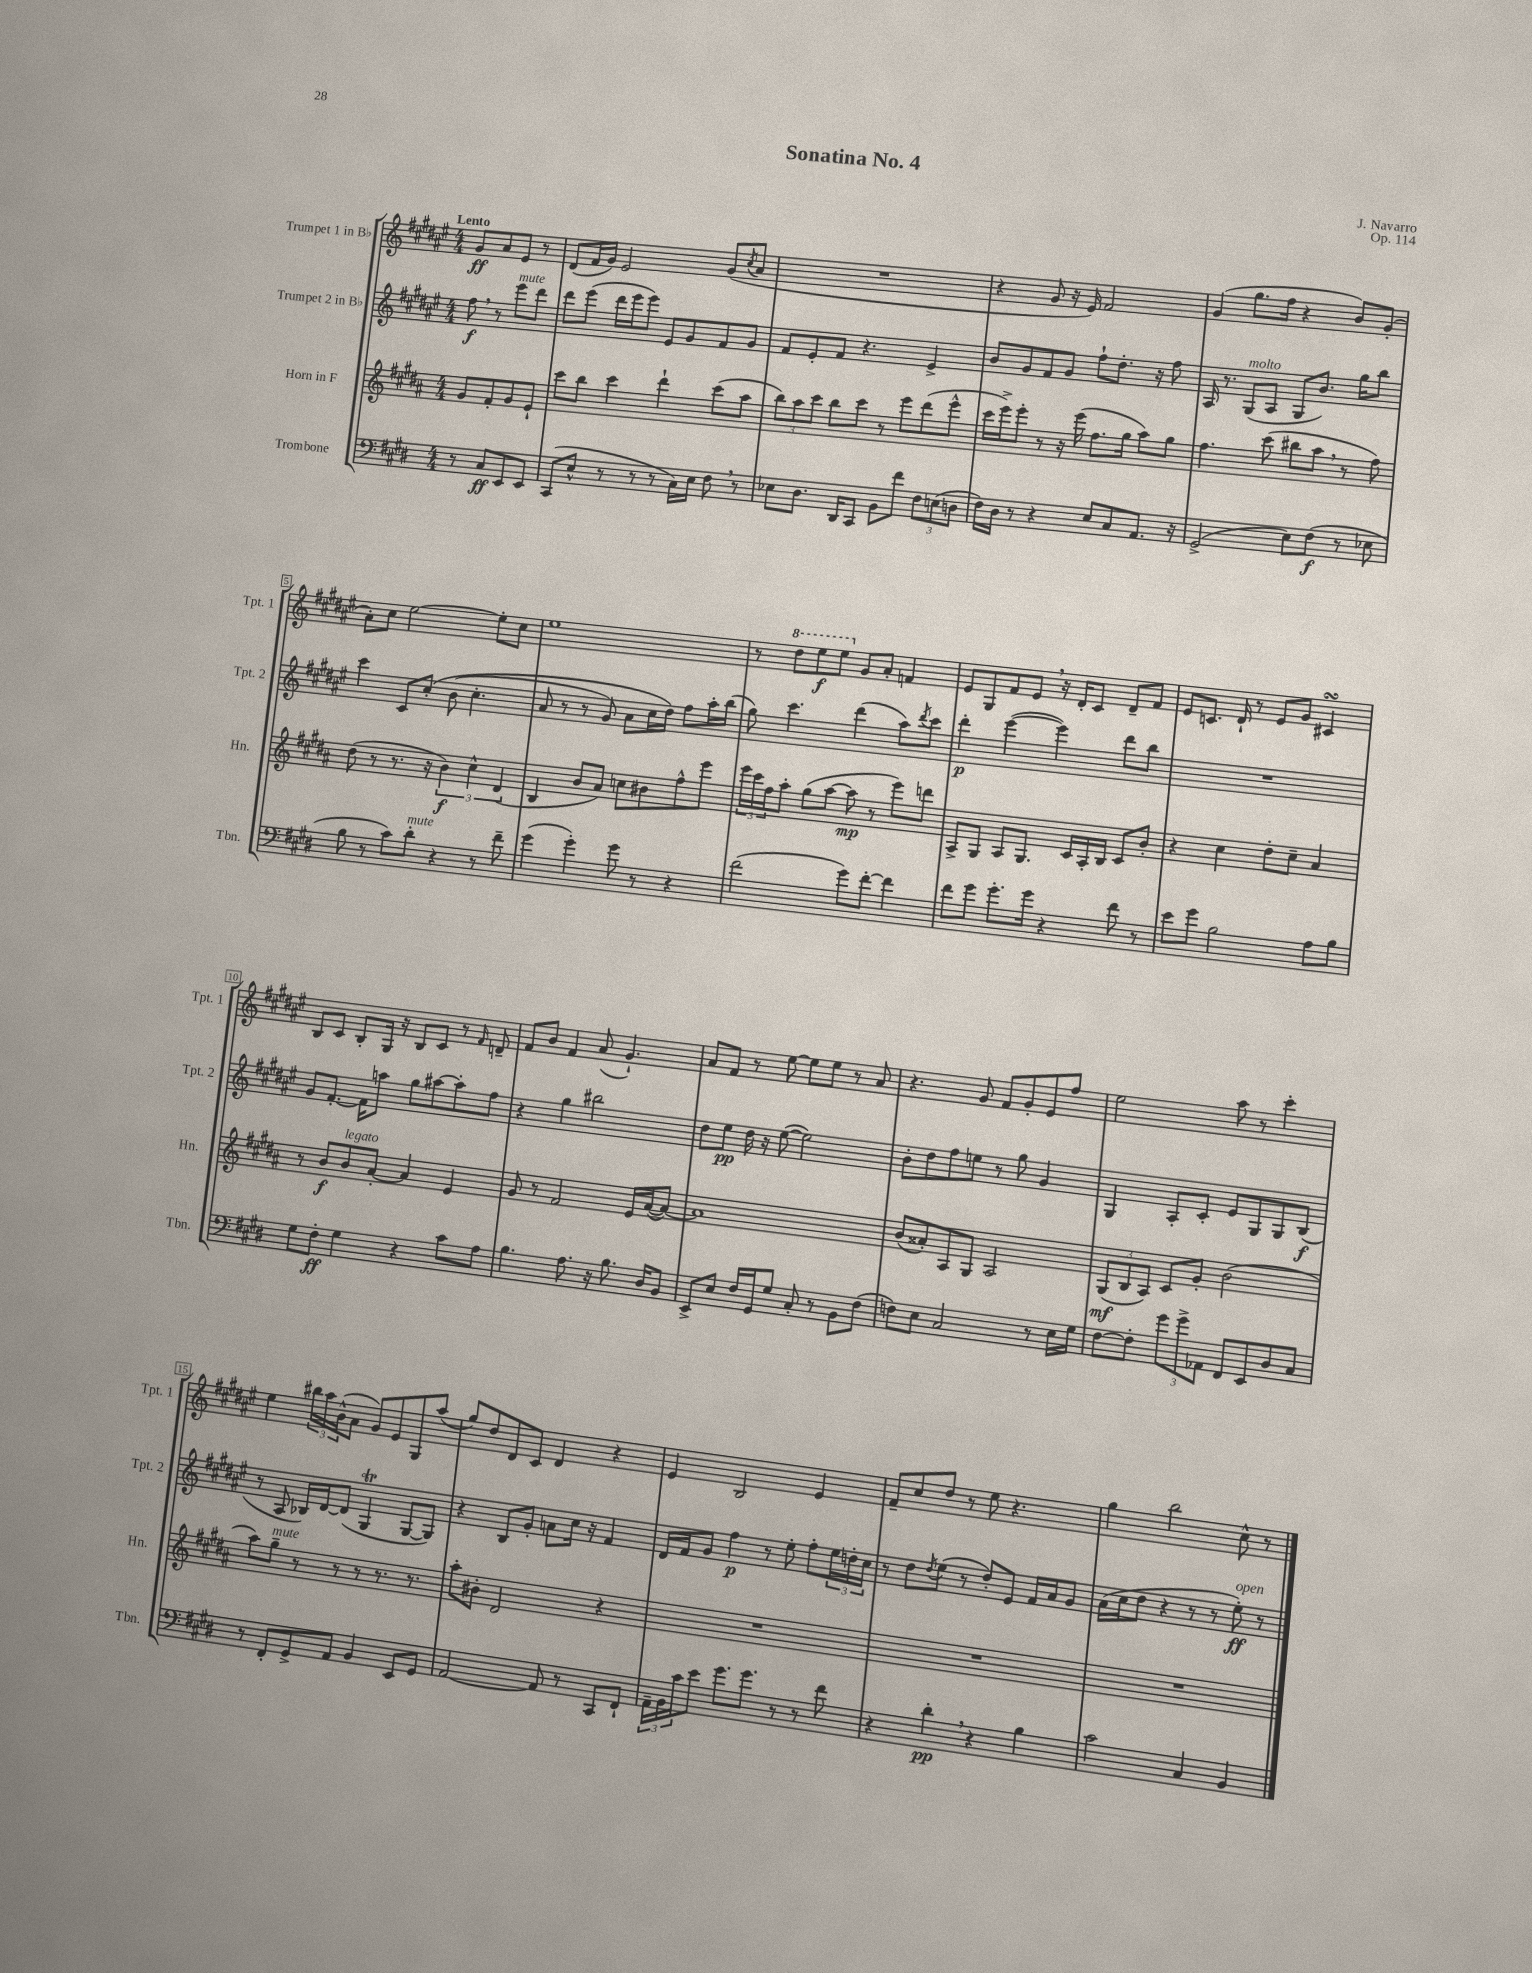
\header { title = "Sonatina No. 4" composer = "J. Navarro" opus = "Op. 114" }
<<
\new StaffGroup <<
\new Staff = "s0" \with { instrumentName = "Trumpet 1 in Bb" shortInstrumentName = "Tpt. 1" } {
    \clef treble \key fis \major \numericTimeSignature \time 4/4 \partial 2 \tempo "Lento"
    gis'8\ff ais'8 eis'8 r8 |
    dis'8( fis'16 gis'16) eis'2 gis'8( \acciaccatura { cis''8 } ais'8 |
    R1 |
    r4 gis'8 r16 eis'16) fis'2 |
    gis'4( gis''8. fis''16 r4 b'8) gis'8-.( |
    ais'8-.) cis''8 eis''2~ eis''8-. cis''8 |
    eis''1 |
    r8 \ottava #1 dis'''8 eis'''8\f eis'''8 \ottava #0 gis'8 ais'8-. f'4 |
    eis'8 gis8 fis'8 eis'8 \breathe r16 dis'16-. cis'8 dis'8-- fis'8 |
    eis'8 c'8. dis'16-! r8 eis'8 gis'8 cis'4\turn |
    b8 cis'8 b8-. gis16 r16 b8 cis'8 r8 \grace { fis'16 } d'8-- |
    fis'8 b'8 fis'4 ais'8( gis'4.-!) |
    ais'8 fis'8 r8 eis''8~ eis''8 eis''8 r8 ais'8 |
    r4. gis'8 fis'8 gis'8-. eis'8 fis''8 |
    eis''2 ais''8 r8 cis'''4-. |
    eis''4 \tuplet 3/2 { bis''16 ais''16 b'16-^( } ais'8 gis'8) eis'8 gis8 ais''8( |
    gis''8) dis''8 dis'8 cis'8 dis'4 r4 |
    eis'4 b2 eis'4 |
    fis'8-- cis''8 dis''8 r8 eis''8 r4. |
    gis''4 b''2 cis''8-^ r8 \bar "|." |
}
\new Staff = "s1" \with { instrumentName = "Trumpet 2 in Bb" shortInstrumentName = "Tpt. 2" } {
    \clef treble \key fis \major \numericTimeSignature \time 4/4 \partial 2
    fis''8\f \breathe r8 eis'''8^\markup { \italic "mute" } dis'''8 |
    dis'''8 eis'''8( dis'''16 eis'''16 eis'''8) eis'8 gis'8 fis'8 gis'8 |
    fis'8 eis'8-. fis'8 r4. eis'4-> |
    b'8 gis'8 fis'8 gis'8 fis''8-! dis''8.-. r16 fis''8 |
    ais16 r8. gis8^\markup { \italic "molto" }( ais8 gis8 b'8.) gis''16 b''8 |
    cis'''4 cis'8 cis''8-.\( b'8( cis''4.-. |
    ais'8 r8 r8 gis'8) ais'8 cis''16 dis''16\) fis''8 ais''16-. b''16( |
    gis''8) cis'''4. dis'''4( ais''8) \acciaccatura { dis'''8 } cis'''8 |
    dis'''4-.\p eis'''4~( eis'''4) dis'''8 b''8 |
    R1 |
    gis'8 fis'8.~-. fis'16 a''8 gis''8 ais''8~ ais''8-. fis''8 |
    r4 gis''4 bis''2 |
    dis''8 eis''8\pp dis''16 r16 eis''8~( eis''2) |
    b'8-. dis''8 fis''8 e''8 r8 gis''8 gis'4 |
    gis4 ais8-. cis'8-. eis'8 gis8 gis8 b8\f( |
    r8 ais8 bes16) dis'16~ dis'8( gis4\trill gis8~ gis8) |
    r4 b8 gis'8-. a'8 cis''16 r16 fis'4 |
    dis'16 fis'16 gis'8 fis''4\p r8 eis''8-. fis''8-. \tuplet 3/2 { eis''16 d''16-. cis''16 } |
    r8 dis''8 \acciaccatura { dis''8 } eis''8( r8 dis''8-.) eis'8 fis'16 ais'16 gis'8 |
    ais'16( cis''16 dis''8 r4 r8 r8 eis''8-.\ff^\markup { \italic "open" }) r8 \bar "|." |
}
\new Staff = "s2" \with { instrumentName = "Horn in F" shortInstrumentName = "Hn." } {
    \clef treble \key b \major \numericTimeSignature \time 4/4 \partial 2
    gis'8 fis'8-. gis'8 e'8-! |
    cis'''8 b''8 cis'''4 dis'''4-! cis'''8( ais''8 |
    \tuplet 3/2 { b''8) ais''8 cis'''8 } b''8 cis'''8 r8 e'''8 dis'''8( e'''8-^ |
    cis'''16 e'''16->) e'''8-. r8 r16 e'''16( fis''8. gis''16 ais''8) gis''8 |
    fis''4. cis'''8( bis''8 ais''8 \breathe r8 fis''8) |
    dis''8( r8 r8. r16 \tuplet 3/2 { b'4\f) cis''4-^ dis'4( } |
    b4 b'8 ais'8) c''8 bis'8 fis''8-^ e'''8 |
    \tuplet 3/2 { e'''16 cis'''16 fis''16 } ais''8-. gis''8( ais''8~ ais''8\mp r8 e'''8) d'''8 |
    ais8-> gis8 ais8 gis8. cis'16 ais16-. b16 cis'8 b'8-. |
    r4 cis''4 dis''8-. cis''8-- ais'4 |
    r8 b'8\f b'8^\markup { \italic "legato" } ais'8~-. ais'4 e'4 |
    gis'8 r8 fis'2 e'16 ais'16~( ais'8~) |
    ais'1 |
    b'8( aisis'8-.) ais8 gis8 ais2 |
    \tuplet 3/2 { gis8\mf( b8 ais8) } cis'8 gis'8-. b'2( |
    ais''8) gis''8--^\markup { \italic "mute" } r8 r8 r8 r8. r8. |
    ais''8-. bis'8-. dis'2 r4 |
    R1 |
    R1 |
    R1 \bar "|." |
}
\new Staff = "s3" \with { instrumentName = "Trombone" shortInstrumentName = "Tbn." } {
    \clef bass \key e \major \numericTimeSignature \time 4/4 \partial 2
    r8 cis8\ff e,8 e,8 |
    cis,8( e8-^ r8 r8 r8 cis16) e16 fis8 \breathe r8 |
    ees8 dis8. dis,16 cis,8 b,8 fis'8 \tuplet 3/2 { fis8 e8( d8 } |
    fis16) dis16 r8 r4 e8 cis8 a,8. r16 |
    gis,2->( e8) fis8\f( r8 ees8 |
    b8 r8 cis'8) dis'8-.^\markup { \italic "mute" } r4 r8 fis'8-- |
    gis'4( gis'4-.) gis'8 r8 r4 |
    fis'2( gis'8) fis'8~-. fis'4 |
    fis'8 gis'8 gis'8.-. gis'16 r4 fis'8 r8 |
    e'8 gis'8 b2 a8 b8 |
    gis8 fis8-.\ff gis4 r4 cis'8 a8 |
    b4. a8. r16 b8. dis16 b,8 |
    e,8-> e8 fis16 gis,16 gis8 cis8-. r8 b,8 fis8( |
    f8) e8 cis2 r8 e16 gis16 |
    fis8~ fis8-. \tuplet 3/2 { gis'8 gis'8-> aes,8 } fis,8 e,8 dis8 cis8 |
    r8 fis,8-. gis,8-> a,8 b,4 e,8 gis,8 |
    a,2~ a,8 r8 cis,8 fis,8-! |
    \tuplet 3/2 { a,16-- b,16 cis'16 } e'8 gis'8. gis'8. r8 r8 fis'8 |
    r4 dis'4-.\pp \breathe r4 b4 |
    cis'2 cis4 b,4 \bar "|." |
}
>>
>>
\layout { \context { \Score \override BarNumber.stencil = #(make-stencil-boxer 0.1 0.3 ly:text-interface::print) } }
